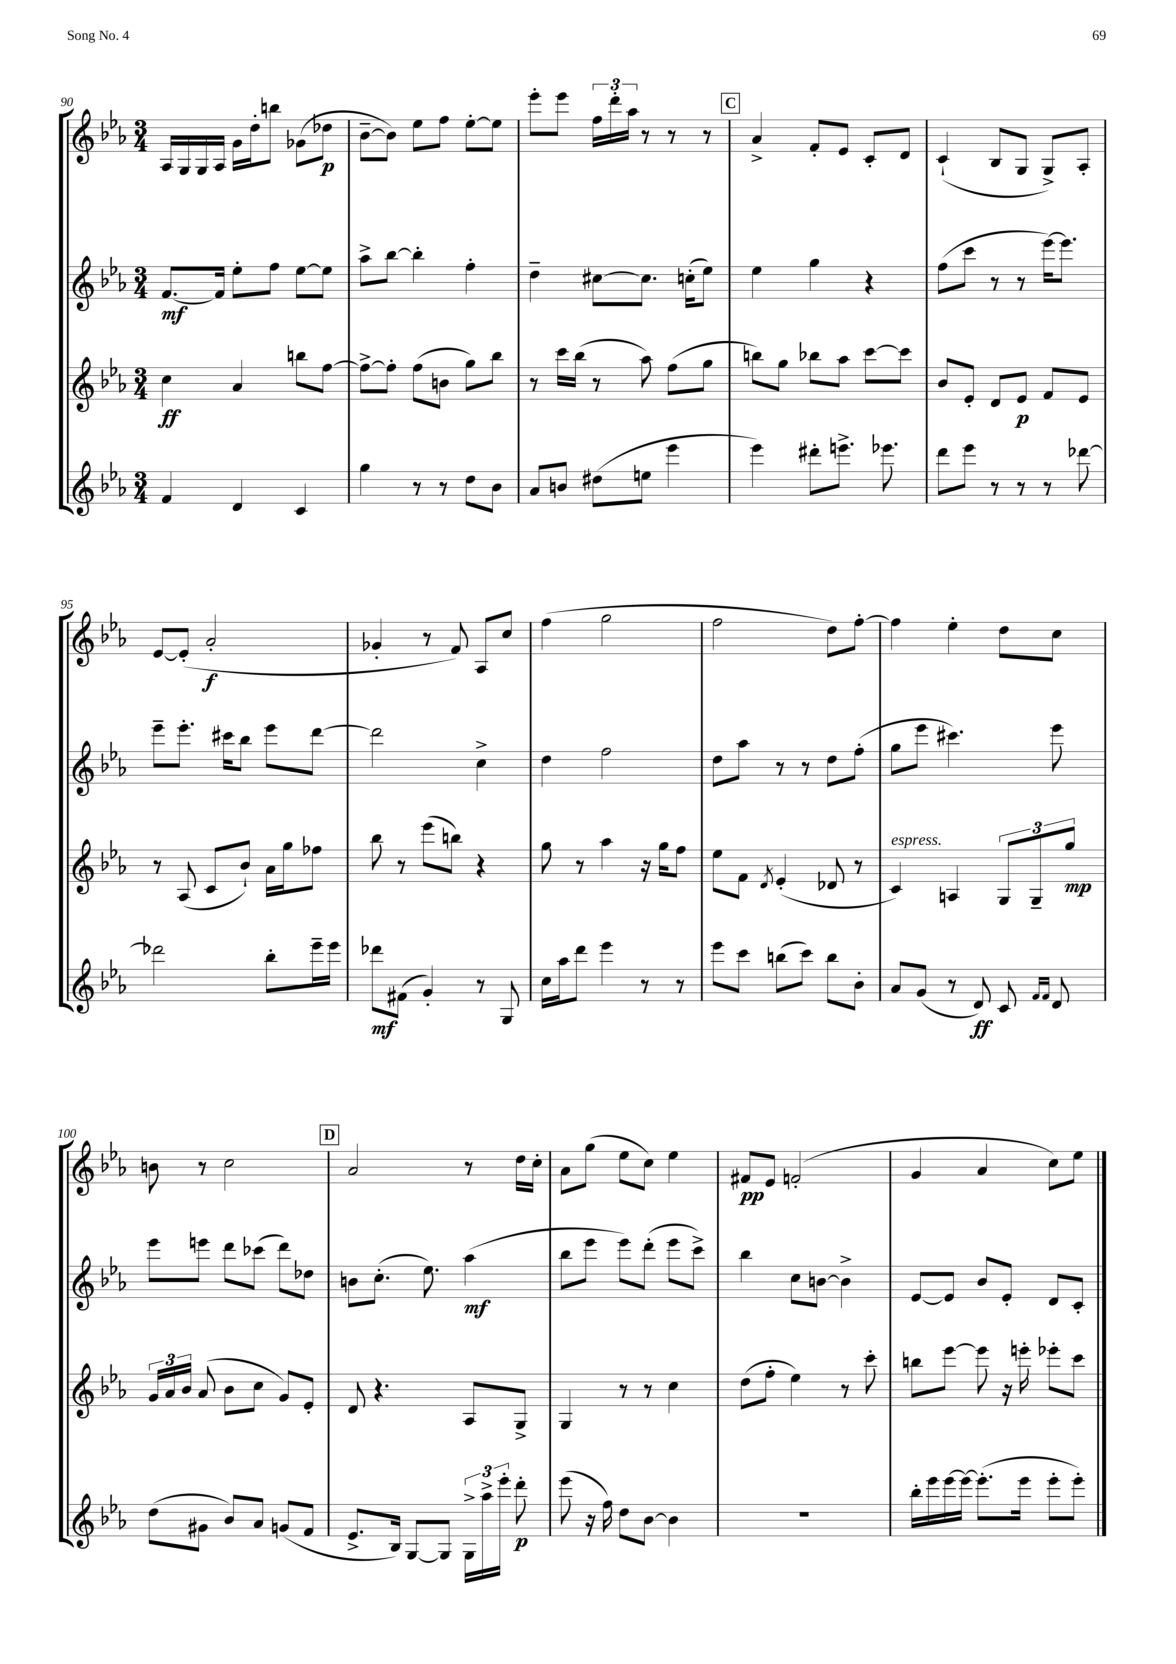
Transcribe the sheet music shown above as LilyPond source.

<<
\new StaffGroup <<
\new Staff = "s0" {
    \clef treble \key ees \major \numericTimeSignature \time 3/4
    \autoBeamOff aes16[ g16 g16 aes16] g'16[ d''16-. b''8] ges'8[( des''8]\p |
    bes'8[~-- bes'8]) ees''8[ f''8] ees''8[~-. ees''8] |
    ees'''8[-. ees'''8] \tuplet 3/2 { f''16[ d'''16-. aes''16] } r8 r8 r8 |
    \mark \markup { \box "C" } aes'4-> f'8[-. ees'8] c'8[-. d'8] |
    c'4-!( bes8[ g8] g8[->) aes8]-. |
    ees'8[~ ees'8]-.( aes'2-.\f |
    ges'4-. r8 f'8) aes8[ c''8] |
    f''4( g''2 |
    f''2 d''8[) f''8]~-. |
    f''4 ees''4-. d''8[ c''8] |
    b'8 r8 c''2 |
    \mark \markup { \box "D" } aes'2 r8 d''16[ c''16]-. |
    aes'8[ g''8]( ees''8[ c''8]) ees''4 |
    fis'8[\pp ees'8] f'2-.( |
    g'4 aes'4 c''8[) ees''8] \bar "|." |
}
\new Staff = "s1" {
    \clef treble \key ees \major \numericTimeSignature \time 3/4
    \autoBeamOff f'8.[~\mf f'16] ees''8[-. f''8] ees''8[~ ees''8] |
    aes''8[-> bes''8]~ bes''4-. f''4-. |
    d''4-- cis''8[~ cis''8.] c''16[-.( ees''8]) |
    \mark \markup { \box "C" } ees''4 g''4 r4 |
    f''8[( c'''8] r8 r8 ees'''16[~) ees'''8.] |
    ees'''8[-- ees'''8.]-. cis'''16[ bes''8] ees'''8[ d'''8]~ |
    d'''2 c''4-> |
    d''4 f''2 |
    d''8[ aes''8] r8 r8 d''8[ f''8]-.( |
    g''8[ ees'''8] cis'''4.) ees'''8 |
    ees'''8[ e'''8] d'''8[ ces'''8]( d'''8[) des''8] |
    \mark \markup { \box "D" } b'8[ c''8.]-.( ees''8.) aes''4\mf( |
    bes''8[ ees'''8] ees'''8[) d'''8]-.( ees'''8[ c'''8]->) |
    bes''4 c''8[ b'8]~ b'4-> |
    ees'8[~ ees'8] bes'8[ ees'8]-. d'8[ c'8]-. \bar "|." |
}
\new Staff = "s2" {
    \clef treble \key ees \major \numericTimeSignature \time 3/4
    \autoBeamOff c''4\ff aes'4 b''8[ f''8]~ |
    f''8[~-> f''8]-. f''8[( b'8] g''8[) bes''8] |
    r8 c'''16[ bes''16]( r8 aes''8) f''8[( g''8] |
    \mark \markup { \box "C" } b''8[) g''8] bes''8[ aes''8] c'''8[~ c'''8] |
    bes'8[ ees'8]-. d'8[ ees'8]\p f'8[ ees'8] |
    r8 aes8( c'8[ bes'8]-!) aes'16[ g''16 fes''8] |
    bes''8 r8 ees'''8[( b''8]) r4 |
    g''8 r8 aes''4 r16 g''16[ f''8] |
    ees''8[ f'8] \acciaccatura { d'8 } ees'4-.( des'8 r8 |
    c'4^\markup { \italic "espress." }) a4 \tuplet 3/2 { g8[ g8-- g''8]\mp } |
    \tuplet 3/2 { g'16[ aes'16 bes'16] } aes'8( bes'8[ c''8] g'8[) ees'8]-. |
    \mark \markup { \box "D" } d'8 r4. aes8[ g8]-> |
    g4 r8 r8 c''4 |
    d''8[( f''8]-. ees''4) r8 c'''8-. |
    b''8[ ees'''8]~ ees'''8 r16 e'''16-. ees'''8[-. c'''8] \bar "|." |
}
\new Staff = "s3" {
    \clef treble \key ees \major \numericTimeSignature \time 3/4
    \autoBeamOff f'4 d'4 c'4 |
    g''4 r8 r8 d''8[ bes'8] |
    aes'8[ b'8] dis''8[( e''8] ees'''4 |
    \mark \markup { \box "C" } ees'''4) dis'''8[-. e'''8.]-> ees'''8. |
    d'''8[ ees'''8] r8 r8 r8 des'''8~ |
    des'''2 bes''8[-. ees'''16-- ees'''16] |
    des'''8[\mf fis'8]( g'4-.) r8 g8 |
    c''16[ aes''16 d'''8] ees'''4 r8 r8 |
    ees'''8[ c'''8] b''8[( c'''8]) b''8[ bes'8]-. |
    aes'8[ g'8]( r8 d'8\ff) c'8 \grace { f'16[ f'16] } d'8 |
    d''8[( gis'8] bes'8[) aes'8] g'8[( f'8] |
    \mark \markup { \box "D" } ees'8.[-> bes16]) g8[~ g8] \tuplet 3/2 { g16[-> aes''16-> ees'''16]-. } d'''8-.\p |
    ees'''8( r16 f''16) d''8[ bes'8]~ bes'4 |
    R2. |
    bes''16[-. ees'''16 ees'''16~ ees'''16]~ ees'''8.[-.( ees'''16] ees'''8[-. ees'''8]-.) \bar "|." |
}
>>
>>
\layout { \context { \Score currentBarNumber = #90 } }
